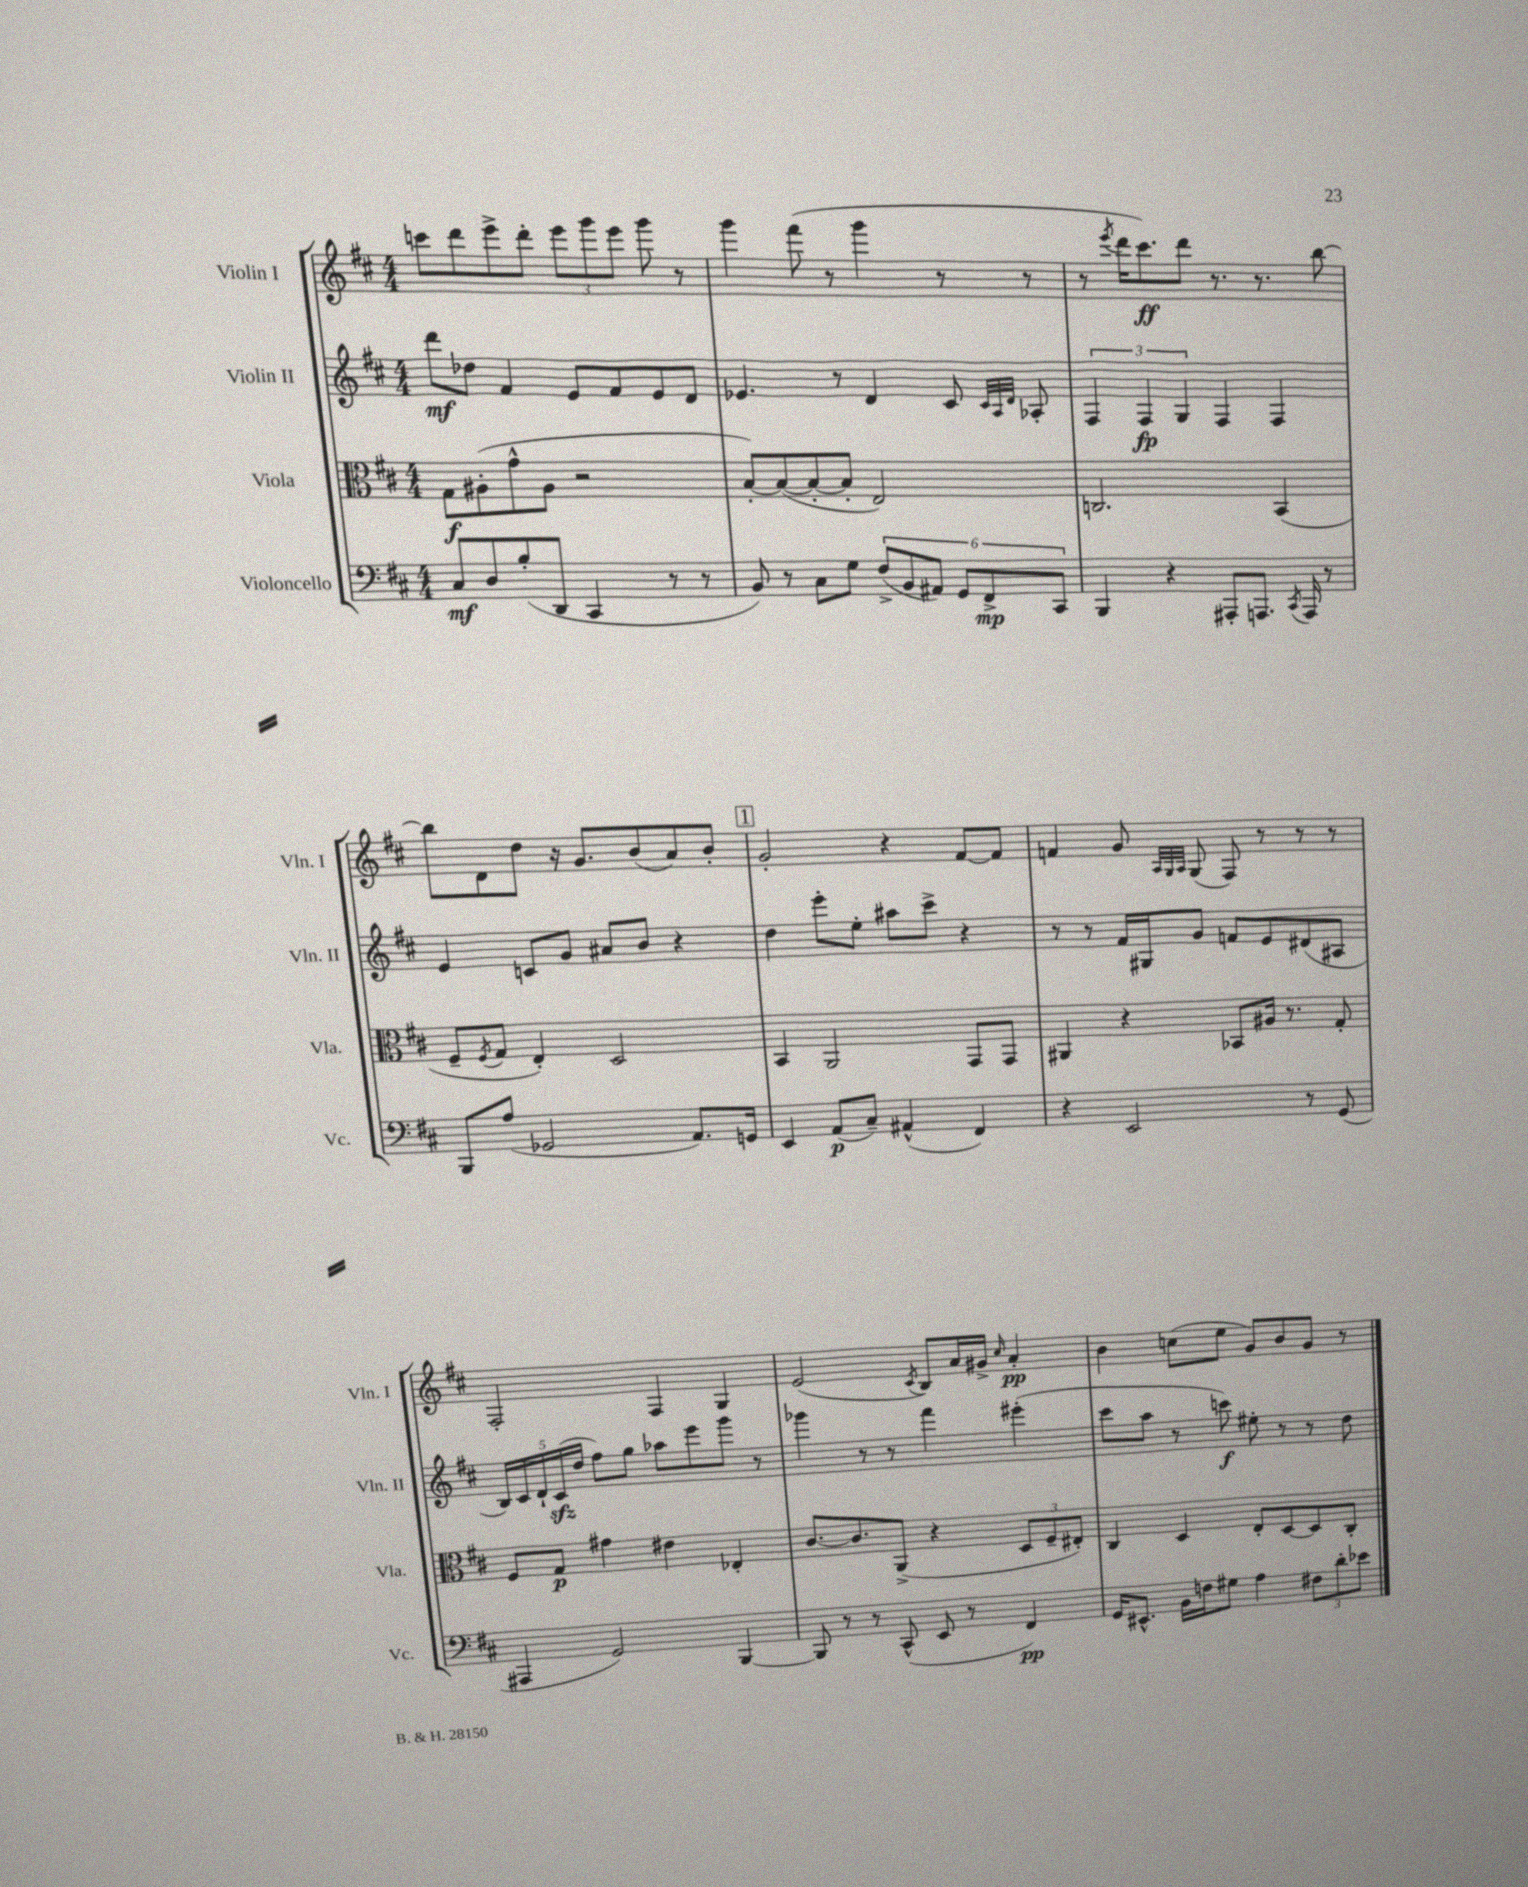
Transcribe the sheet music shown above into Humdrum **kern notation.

**kern	**dynam	**kern	**dynam	**kern	**dynam	**kern	**dynam
*part4	*part4	*part3	*part3	*part2	*part2	*part1	*part1
*staff4	*staff4	*staff3	*staff3	*staff2	*staff2	*staff1	*staff1
*I"Violoncello	*	*I"Viola	*	*I"Violin II	*	*I"Violin I	*
*I'Vc.	*	*I'Vla.	*	*I'Vln. II	*	*I'Vln. I	*
*clefF4	*	*clefC3	*	*clefG2	*	*clefG2	*
*k[f#c#]	*	*k[f#c#]	*	*k[f#c#]	*	*k[f#c#]	*
*M4/4	*	*M4/4	*	*M4/4	*	*M4/4	*
=1	=1	=1	=1	=1	=1	=1	=1
8C#/L	mf	8G\L	f	8ddd\L	mf	8cccn\L	.
8D/	.	(8A#X'\	.	8dd-X\J	.	8ddd\	.
(8B'/	.	8g^^\	.	4f#/	.	8eee^\	.
8DD/J	.	8A#\J	.	.	.	8ddd'\J	.
4CC#/	.	2r	.	8e/L	.	12eee\L	.
.	.	.	.	.	.	12ggg\	.
.	.	.	.	8f#/	.	.	.
.	.	.	.	.	.	12eee\J	.
8r	.	.	.	8e/	.	8ggg\	.
8r	.	.	.	8d/J	.	8r	.
=2	=2	=2	=2	=2	=2	=2	=2
8BB/)	.	[8B'/L)	.	4.e-X/	.	4ggg\	.
8r	.	(8B/_	.	.	.	.	.
8C#\L	.	8B'/_	.	.	.	(8fff#\	.
8G\J	.	8B'/J]	.	8r	.	8r	.
(12F#^/L	.	2E/)	.	4d/	.	4ggg\	.
12BB/	.	.	.	.	.	.	.
12AA#X/J)	.	.	.	.	.	.	.
12GG/L	.	.	.	8c#/	.	8r	.
12FF#^/	mp	.	.	.	.	.	.
.	.	.	.	32qqc#/LLL	.	.	.
.	.	.	.	32qqA/	.	.	.
.	.	.	.	32qqd/JJJ	.	.	.
.	.	.	.	8A-X'/	.	8r	.
12CC#/J	.	.	.	.	.	.	.
=3	=3	=3	=3	=3	=3	=3	=3
4BBB/	.	2.Cn/	.	6F#/	.	8r	.
.	.	.	.	.	.	8qeee/	.
.	.	.	.	.	.	16ddd\KL	.
.	.	.	.	6F#/	fp	.	.
.	.	.	.	.	.	8.ccc#\)	ff
4r	.	.	.	.	.	.	.
.	.	.	.	6G/	.	.	.
.	.	.	.	.	.	8ddd\J	.
8AAA#X'/L	.	.	.	4F#/	.	8.r	.
8.AAAn/J	.	.	.	.	.	.	.
.	.	.	.	.	.	8.r	.
.	.	(4BB/	.	4F#/	.	.	.
8qCC#/	.	.	.	.	.	.	.
16AAA/	.	.	.	.	.	.	.
8r	.	.	.	.	.	[8bb\	.
!!LO:LB:g=z
=4	=4	=4	=4	=4	=4	=4	=4
8BBB/L	.	8F#~/L	.	4e/	.	8bb\L]	.
.	.	8qF#/	.	.	.	.	.
(8A/J	.	8G/J	.	.	.	8d\	.
2GG-X/	.	4E'/)	.	8cn/L	.	8dd\J	.
.	.	.	.	8g/J	.	16r	.
.	.	.	.	.	.	8.g/L	.
.	.	2D/	.	8a#X/L	.	.	.
.	.	.	.	8b/J	.	(8b/	.
8.AA/L)	.	.	.	4r	.	8a/)	.
.	.	.	.	.	.	8b'/J	.
16GGn/Jk	.	.	.	.	.	.	.
!!LO:REH:place=s1:t=1
=5	=5	=5	=5	=5	=5	=5	=5
4EE/	.	4BB/	.	4dd\	.	2g'/	.
(8AA/L	p	2AA/	.	8eee'\L	.	.	.
8C#~/J)	.	.	.	8ee'\J	.	.	.
(4AA#X^^/	.	.	.	8aa#X\L	.	4r	.
.	.	.	.	8ccc#^\J	.	.	.
4FF#/)	.	8GG/L	.	4r	.	[8f#/L	.
.	.	8GG/J	.	.	.	8f#/J]	.
=6	=6	=6	=6	=6	=6	=6	=6
4r	.	4AA#X/	.	8r	.	4fn/	.
.	.	.	.	8r	.	.	.
2EE/	.	4r	.	16f#/LL	.	8g/	.
.	.	.	.	16G#X/J	.	.	.
.	.	.	.	.	.	32qqA/LLL	.
.	.	.	.	.	.	32qqG/	.
.	.	.	.	.	.	32qqA/JJJ	.
.	.	.	.	8g/J	.	(8G/	.
.	.	8BB-X/L	.	8fn/L	.	8F#/)	.
.	.	16A#X/Jk	.	8e/	.	8r	.
.	.	8.r	.	.	.	.	.
8r	.	.	.	(8d#X/	.	8r	.
(8GG/	.	8G'/	.	8A#X/J	.	8r	.
!!LO:LB:g=z
=7	=7	=7	=7	=7	=7	=7	=7
4AAA#X/	.	8F#/L	.	20B/LL)	.	2F#'/	.
.	.	.	.	20c#/	.	.	.
.	.	.	.	20d`/	.	.	.
.	.	8G/J	p	.	.	.	.
.	.	.	.	(20c#zz/	.	.	.
.	.	.	.	20dd/JJ	.	.	.
2GG/)	.	4g#X\	.	8ff#\L)	.	.	.
.	.	.	.	8gg\J	.	.	.
.	.	4e#X\	.	8aa-X\L	.	4F#/	.
.	.	.	.	8eee\	.	.	.
[4BBB/	.	4E-X'/	.	8ggg\J	.	4G/	.
.	.	.	.	8r	.	.	.
=8	=8	=8	=8	=8	=8	=8	=8
8BBB/]	.	[8.c#/L	.	4ggg-X\	.	(2e/	.
8r	.	.	.	.	.	.	.
.	.	8.c#/]	.	.	.	.	.
8r	.	.	.	8r	.	.	.
(8CC#^^/	.	(8AA^/J	.	8r	.	.	.
.	.	.	.	.	.	8qc#/	.
8EE/	.	4r	.	4fff#\	.	8B/L)	.
8r	.	.	.	.	.	16a/L	.
.	.	.	.	.	.	16g#X^/JJ	.
.	.	.	.	.	.	16qqcc#/	.
4FF#/)	pp	12D/L	.	(4eee#X'\	.	4a'/	pp
.	.	12F#~/	.	.	.	.	.
.	.	12E#X'/J)	.	.	.	.	.
=9	=9	=9	=9	=9	=9	=9	=9
16GG/KL	.	4C#/	.	8ccc#\L	.	4b\	.
8.EE#X^^/J	.	.	.	.	.	.	.
.	.	.	.	8aa\J	.	.	.
16BB\LL	.	4D/	.	8r	.	(8ccn\L	.
16Fn\J	.	.	.	.	.	.	.
8G#X\J	.	.	.	8cccn\)	f	8ee\J	.
4A\	.	8E'/L	.	8ee#X'\	.	8g/L)	.
.	.	[8D/	.	8r	.	8b/	.
12F#X\L	.	8D/]	.	8r	.	8g/J	.
12d'\	.	.	.	.	.	.	.
.	.	8C#'/J	.	8dd\	.	8r	.
12e-X\J	.	.	.	.	.	.	.
==	==	==	==	==	==	==	==
*-	*-	*-	*-	*-	*-	*-	*-
